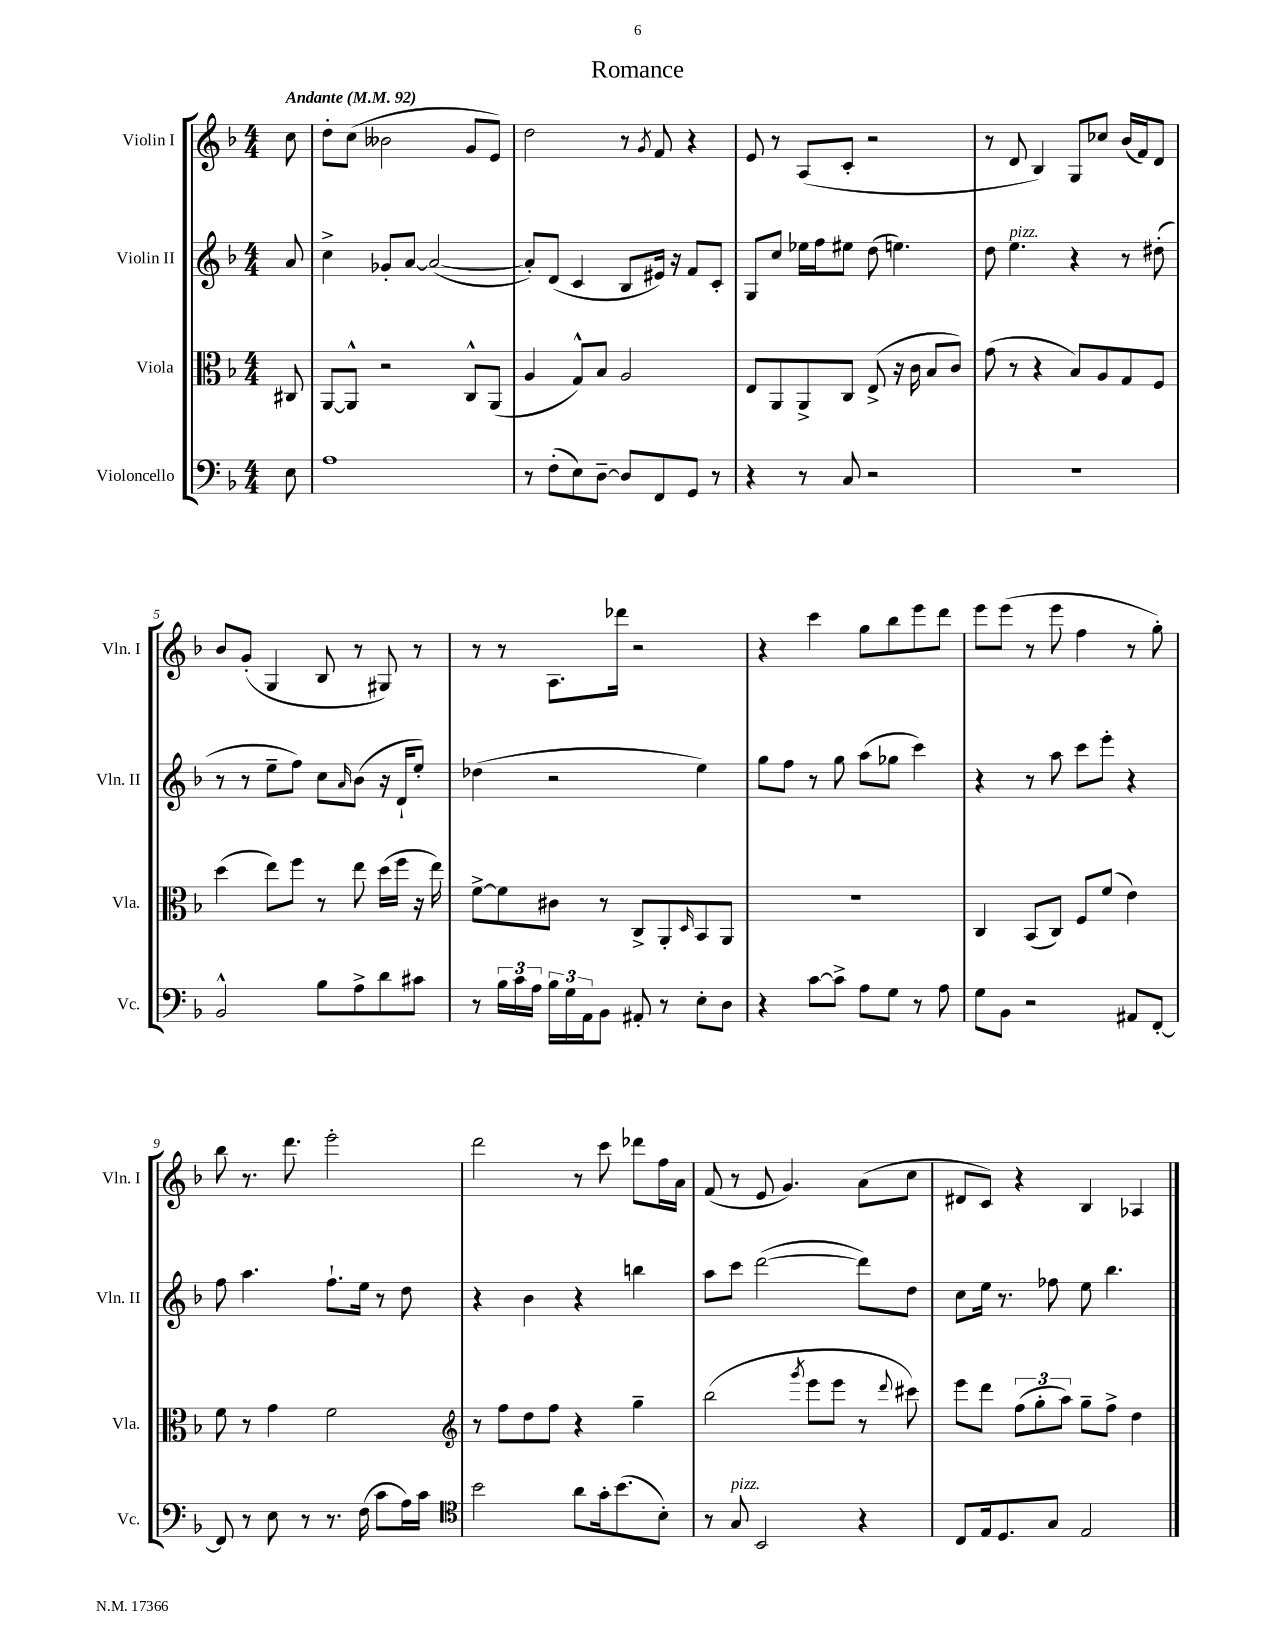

**kern	**kern	**kern	**kern
*part4	*part3	*part2	*part1
*staff4	*staff3	*staff2	*staff1
*I"Violoncello	*I"Viola	*I"Violin II	*I"Violin I
*I'Vc.	*I'Vla.	*I'Vln. II	*I'Vln. I
*clefF4	*clefC3	*clefG2	*clefG2
*k[b-]	*k[b-]	*k[b-]	*k[b-]
*M4/4	*M4/4	*M4/4	*M4/4
*MM92	*MM92	*MM92	*MM92
=	=	=	=
!	!	!	!LO:TX:a:B:t=Andante
8E\	8C#X/	8a/	8cc\
=1	=1	=1	=1
1A	[8AA/L	4cc^\	8dd'\L
.	8AA^^/J]	.	(8cc\J
.	2r	8g-X'/L	2b--X\
.	.	[8a/J	.
.	.	(2a/_	.
.	8C^^/L	.	8g/L
.	(8AA/J	.	8e/J)
=2	=2	=2	=2
8r	4A/	8a'/L])	2dd\
(8F'\L	.	(8d/J	.
8E\)	8G^^/L)	4c/	.
[8D~\J	8B-/J	.	.
8D/L]	2A/	8B-/L	8r
.	.	.	8qg/
8FF/	.	16e#X/Jk)	8f/
.	.	16r	.
8GG/J	.	8f/L	4r
8r	.	8c'/J	.
=3	=3	=3	=3
4r	8E/L	8G/L	8e/
.	8AA/	8cc/J	8r
8r	8AA^/	16ee-X\LL	(8A/L
.	.	16ff\J	.
8C/	8C/J	8ee#X\J	8c'/J
2r	(8E^/	(8dd\	2r
.	16r	4.een\)	.
.	16c\	.	.
.	8B-/L	.	.
.	8c/J)	.	.
=4	=4	=4	=4
1r	(8g\	8dd\	8r
!	!	!LO:TX:a:i:t=pizz.	!
.	8r	4.ee\	8d/
.	4r	.	4B-/)
.	8B-/L)	4r	8G/L
.	8A/	.	8cc-X/J
.	8G/	8r	(16b-/LL
.	.	.	16f/J)
.	8F/J	(8dd#X'\	8d/J
!!LO:LB:g=z
=5	=5	=5	=5
2BB-^^/	(4dd\	8r	8b-/L
.	.	8r	(8g'/J
.	8ee\L)	8ee~\L	4G/
.	8ff\J	8ff\J)	.
8B-\L	8r	8cc\L	8B-/
.	.	16qqa/	.
8A^\	8ee\	(8b-\J	8r
8d\	(16dd\LL	16r	8G#X/)
.	16ff\JJ	16d`/KL	.
8c#X\J	16r	8ee'/J)	8r
.	16ee\)	.	.
=6	=6	=6	=6
8r	[8f^\L	(4dd-X\	8r
24B-\LL	8f\]	.	8r
24c\	.	.	.
24A\JJ	.	.	.
24B-\LL	8c#X\J	2r	8.A\L
24G\	.	.	.
24AA\J	.	.	.
8BB-\J	8r	.	.
.	.	.	16ddd-X\Jk
8AA#X'/	8C^/L	.	2r
8r	8AA'/	.	.
.	16qqD/	.	.
8E'\L	8BB-/	4ee\)	.
8D\J	8AA/J	.	.
=7	=7	=7	=7
4r	1r	8gg\L	4r
.	.	8ff\J	.
[8c\L	.	8r	4ccc\
8c^\J]	.	8gg\	.
8A\L	.	(8aa\L	8gg\L
8G\J	.	8gg-X\J	8bb-\
8r	.	4ccc\)	8eee\
8A\	.	.	8ddd\J
=8	=8	=8	=8
8G\L	4C/	4r	8eee\L
8BB-\J	.	.	(8eee\J
2r	(8BB-/L	8r	8r
.	8C/J)	8aa\	8eee\
.	8F/L	8ccc\L	4ff\
.	(8f/J	8eee'\J	.
8AA#X/L	4e\)	4r	8r
[8FF'/J	.	.	8gg'\)
!!LO:LB:g=z
=9	=9	=9	=9
8FF/]	8f\	8ff\	8bb-\
8r	8r	4.aa\	8.r
8E\	4g\	.	.
.	.	.	8.ddd\
8r	.	.	.
8.r	2f\	8.ff`\L	2eee'\
(16F\	.	16ee\Jk	.
8c\L	.	8r	.
16A\L)	.	8dd\	.
16c\JJ	.	.	.
=10	=10	=10	=10
*clefC4	*clefG2	*	*
2b-\	8r	4r	2ddd\
.	8ff\L	.	.
.	8dd\	4b-\	.
.	8ff\J	.	.
8a\L	4r	4r	8r
16g'\k	.	.	8ccc\
(8.b-\	.	.	.
.	4gg~\	4bbn\	8ddd-X\L
8B-'\J)	.	.	16ff\L
.	.	.	16a\JJ
=11	=11	=11	=11
8r	(2bb-\	8aa\L	(8f/
!LO:TX:a:i:t=pizz.	!	!	!
8G/	.	8ccc\J	8r
2BB-/	.	([2ddd\	8e/
.	.	.	4.g/)
.	8qggg/	.	.
.	8eee\L	.	.
.	8eee\J	.	.
4r	8r	8ddd\L])	(8a\L
.	8qqddd/	.	.
.	8ccc#X\)	8dd\J	8cc\J
=12	=12	=12	=12
8C/L	8eee\L	8cc\L	8d#X/L
16E/k	8ddd\J	16ee\Jk	8c/J)
8.D/	.	8.r	.
.	(12ff\L	.	4r
.	12gg'\	.	.
8G/J	.	8ff-X\	.
.	12aa\J)	.	.
2E/	8gg~\L	8ee\	4B-/
.	8ff^\J	4.bb-\	.
.	4dd\	.	4A-X/
==	==	==	==
*-	*-	*-	*-
